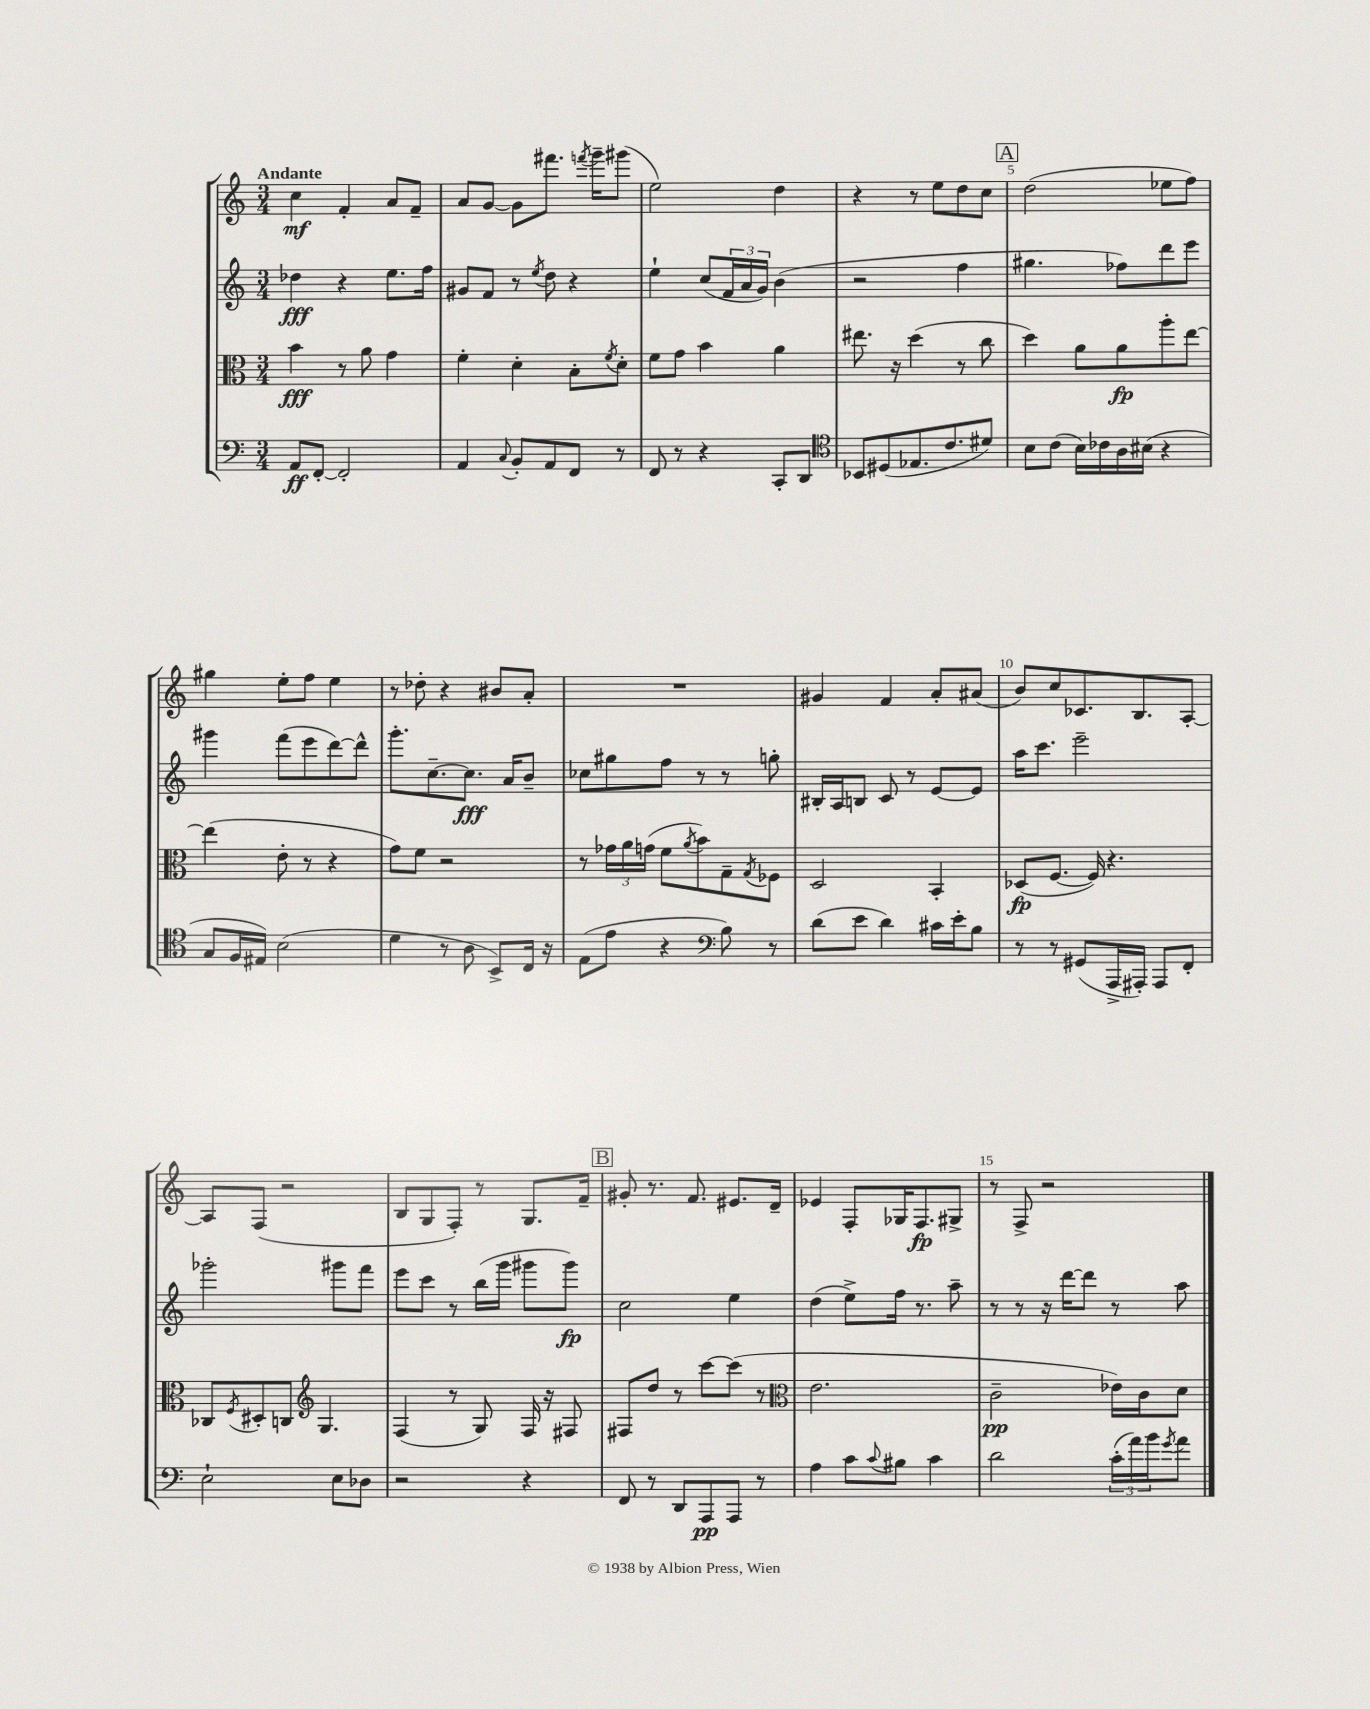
<<
\new StaffGroup <<
\new Staff = "s0" {
    \clef treble \key c \major \numericTimeSignature \time 3/4 \tempo "Andante"
    c''4\mf f'4-. a'8 f'8-- |
    a'8 g'8~ g'8 fis'''8. \acciaccatura { f'''8 } g'''16-- gis'''8( |
    e''2) d''4 |
    r4 r8 e''8 d''8 c''8 |
    \mark \markup { \box "A" } d''2( ees''8 f''8) |
    gis''4 e''8-. f''8 e''4 |
    r8 des''8-. r4 bis'8 a'8-. |
    R2. |
    gis'4 f'4 a'8-. ais'8( |
    b'8) c''8 ces'8. b8. a8~-. |
    a8 f8( r2 |
    b8 g8 f8-.) r8 g8. f'16-- |
    \mark \markup { \box "B" } gis'8-. r8. f'8. eis'8. d'16-- |
    ees'4 f8-. ges16 f8.\fp gis8-> |
    r8 f8-> r2 \bar "|." |
}
\new Staff = "s1" {
    \clef treble \key c \major \numericTimeSignature \time 3/4
    des''4\fff r4 e''8. f''16 |
    gis'8 f'8 r8 \acciaccatura { e''8 } d''8 r4 |
    e''4-! c''8( \tuplet 3/2 { f'16 a'16 g'16) } b'4( |
    r2 f''4 |
    \mark \markup { \box "A" } gis''4. fes''8) d'''8 e'''8 |
    gis'''4 f'''8( e'''8 d'''8~) d'''8-^ |
    g'''8.-. c''8.~-- c''8.\fff a'16 b'8-- |
    ces''8 gis''8 f''8 r8 r8 g''8-. |
    bis16-. a16 b8 c'8 r8 e'8~ e'8 |
    a''16 c'''8. e'''2-- |
    ges'''2-. gis'''8 f'''8 |
    e'''8 c'''8 r8 b''16( g'''16 gis'''8 gis'''8\fp) |
    \mark \markup { \box "B" } c''2 e''4 |
    d''4( e''8->) f''16 r8. a''8-- |
    r8 r8 r16 d'''16~ d'''8 r8 a''8 \bar "|." |
}
\new Staff = "s2" {
    \clef alto \key c \major \numericTimeSignature \time 3/4
    b'4\fff r8 a'8 g'4 |
    f'4-. d'4-. b8-. \acciaccatura { f'8 } d'8-. |
    f'8 g'8 b'4 a'4 |
    eis''8. r16 d''4( r8 c''8 |
    \mark \markup { \box "A" } d''4) a'8 a'8\fp a''8-. e''8~ |
    e''4( e'8-. r8 r4 |
    g'8) f'8 r2 |
    r8 \tuplet 3/2 { ges'16 a'16 g'16( } f'8 \acciaccatura { a'8 } b'8) g8-- \acciaccatura { g8 } fes8 |
    d2 b,4-. |
    des8\fp( f8.~ f16) r4. |
    ces8 \acciaccatura { f8 } dis8-. c8 \clef treble g4. |
    f4( r8 g8) f16 r16 fis8 |
    \mark \markup { \box "B" } fis8 d''8 r8 c'''8~ c'''8( r8 |
    \clef alto e'2. |
    c'2--\pp ees'16) c'16 d'8 \bar "|." |
}
\new Staff = "s3" {
    \clef bass \key c \major \numericTimeSignature \time 3/4
    a,8\ff f,8~-. f,2-. |
    a,4 \appoggiatura { c8 } b,8-. a,8 f,8 r8 |
    f,8 r8 r4 c,8-. d,8 |
    \clef tenor bes,8 dis8( ees8. c'8. dis'8) |
    \mark \markup { \box "A" } b8 c'8( b16) ces'16 a16 bis16( r4 |
    g8 f16 eis16) b2( |
    d'4 r8 a8 b,8->) c16 r16 |
    e8( e'8 r4 \clef bass b8) r8 |
    d'8( e'8 d'4) cis'16 e'16-. b8 |
    r8 r8 gis,8( a,,16-> ais,,16-.) ais,,8 f,8-. |
    e2-! e8 des8 |
    r2 r4 |
    \mark \markup { \box "B" } f,8 r8 d,8 a,,8\pp a,,8 r8 |
    a4 c'8 \appoggiatura { c'8 } bis8 c'4 |
    d'2 \tuplet 3/2 { c'16-.( a'16) b'16 } \acciaccatura { g'8 } a'8 \bar "|." |
}
>>
>>
\layout { \context { \Score \override BarNumber.break-visibility = ##(#f #t #t) barNumberVisibility = #(every-nth-bar-number-visible 5) } }
